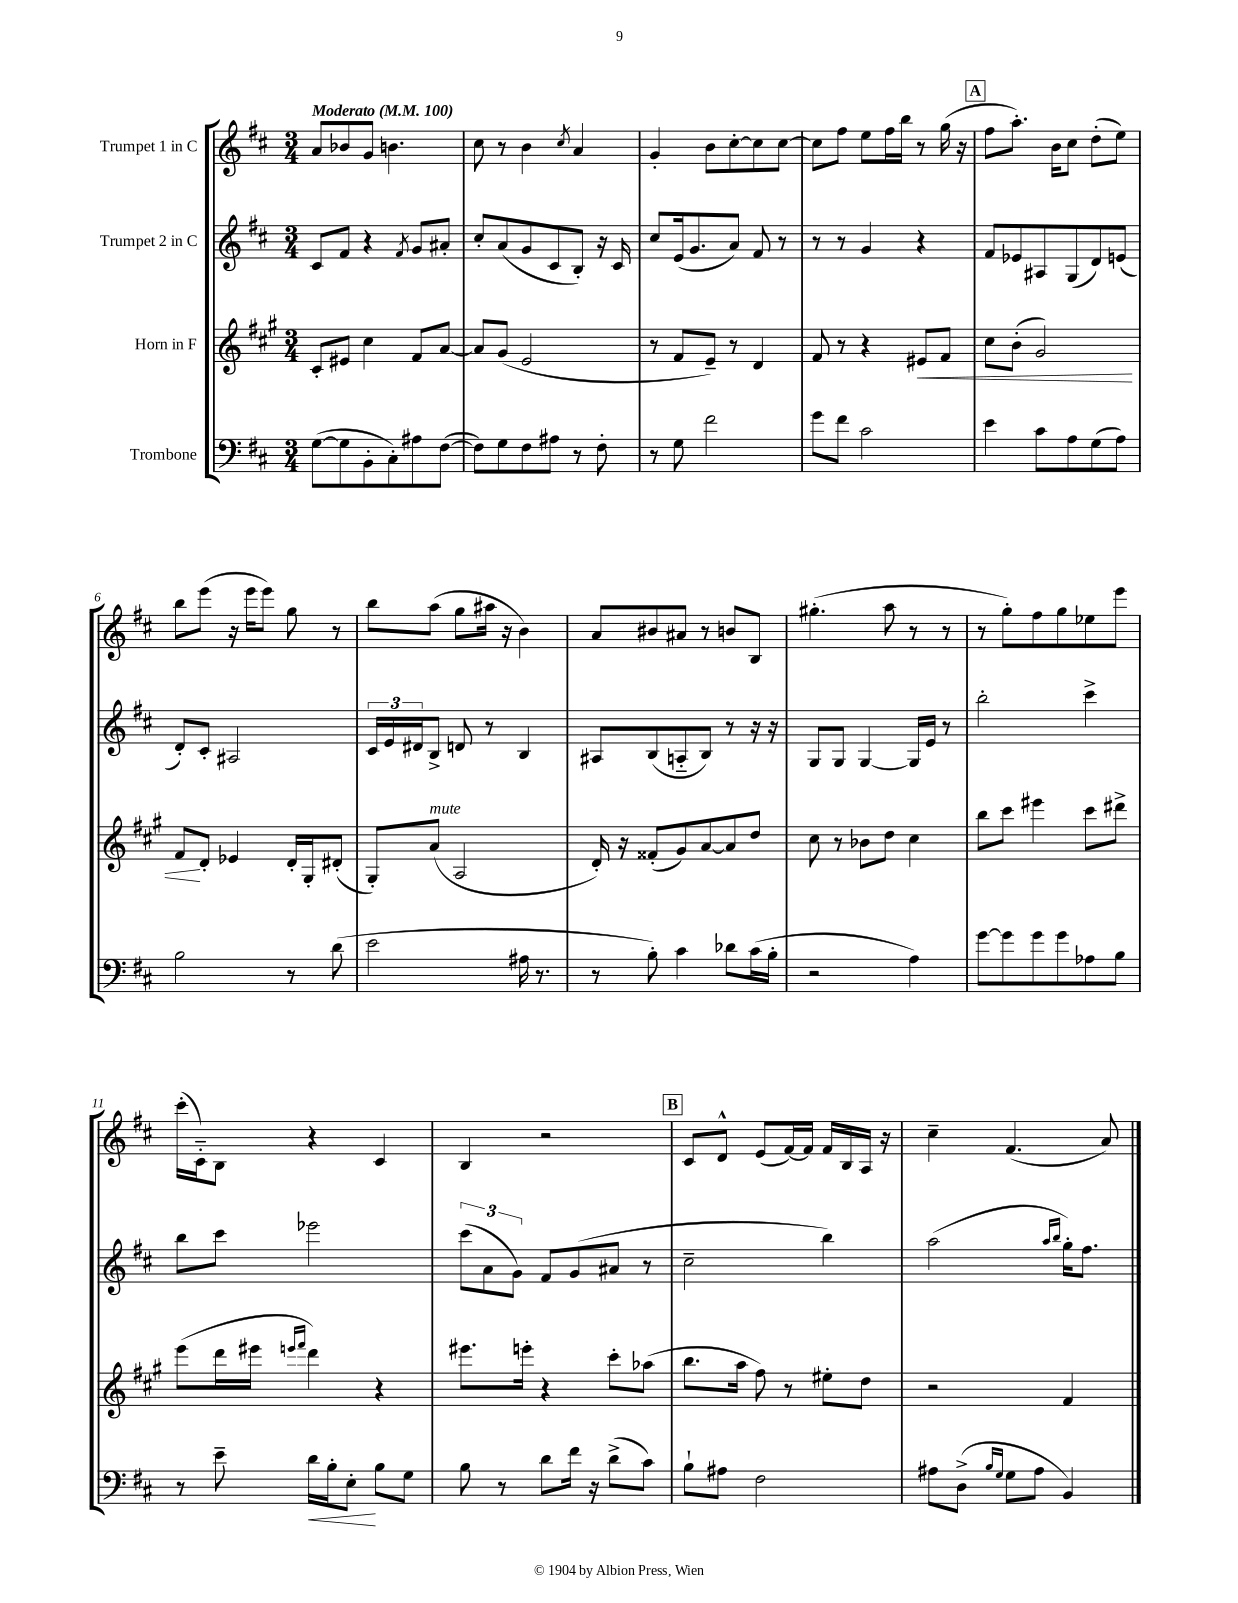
<<
\new StaffGroup <<
\new Staff = "s0" \with { instrumentName = "Trumpet 1 in C" } {
    \clef treble \key d \major \numericTimeSignature \time 3/4 \tempo "Moderato" 4 = 100
    a'8 bes'8 g'8 b'4. |
    cis''8 r8 b'4 \acciaccatura { cis''8 } a'4 |
    g'4-. b'8 cis''8~-. cis''8 cis''8~ |
    cis''8 fis''8 e''8 fis''16 b''16 r8 g''16( r16 |
    \mark \markup { \box "A" } fis''8 a''8.-.) b'16 cis''8 d''8-.( e''8) |
    b''8 e'''8( r16 e'''16 e'''8) g''8 r8 |
    b''8 a''8( g''8 ais''16 r16 b'4) |
    a'8 bis'8 ais'8 r8 b'8 b8 |
    gis''4.-.( a''8 r8 r8 |
    r8 g''8-.) fis''8 g''8 ees''8 e'''8 |
    cis'''16-.( cis'16-_) b8 r4 cis'4 |
    b4 r2 |
    \mark \markup { \box "B" } cis'8 d'8-^ e'8( fis'16~) fis'16 fis'16 b16 a16 r16 |
    cis''4-- fis'4.( a'8) \bar "|." |
}
\new Staff = "s1" \with { instrumentName = "Trumpet 2 in C" } {
    \clef treble \key d \major \numericTimeSignature \time 3/4
    cis'8 fis'8 r4 \acciaccatura { fis'8 } g'8 ais'8-. |
    cis''8-. a'8( g'8 cis'8 b8-.) r16 cis'16 |
    cis''8 e'16( g'8. a'8) fis'8 r8 |
    r8 r8 g'4 r4 |
    \mark \markup { \box "A" } fis'8 ees'8 ais8 g8( d'8) e'8( |
    d'8-.) cis'8-. ais2 |
    \tuplet 3/2 { cis'16 e'16 dis'16 } b8-> d'8 r8 b4 |
    ais8 b8( a8-_ b8) r8 r16 r16 |
    g8 g8 g4~ g16 e'16 r8 |
    b''2-. cis'''4-> |
    b''8 cis'''8 ees'''2 |
    \tuplet 3/2 { cis'''8( a'8 g'8) } fis'8 g'8( ais'8 r8 |
    \mark \markup { \box "B" } cis''2-- b''4) |
    a''2( \grace { a''16 b''16 } g''16-.) fis''8. \bar "|." |
}
\new Staff = "s2" \with { instrumentName = "Horn in F" } {
    \clef treble \key a \major \numericTimeSignature \time 3/4
    cis'8-. eis'8 cis''4 fis'8 a'8~ |
    a'8 gis'8( e'2 |
    r8 fis'8 e'8--) r8 d'4 |
    fis'8 r8 r4 eis'8\< fis'8 |
    \mark \markup { \box "A" } cis''8 b'8-.( gis'2) |
    fis'8\! d'8-. ees'4 d'16-. gis16-. dis'8-.( |
    gis8-.) a'8^\markup { \italic "mute" }( a2 |
    d'16-.) r16 fisis'8-.( gis'8) a'8~ a'8 d''8 |
    cis''8 r8 bes'8 d''8 cis''4 |
    b''8 cis'''8 eis'''4 cis'''8 dis'''8-> |
    e'''8( d'''16 eis'''16 \grace { e'''16 fis'''16 } d'''4) r4 |
    eis'''8. e'''16-. r4 cis'''8-. aes''8( |
    \mark \markup { \box "B" } b''8. a''16 fis''8) r8 eis''8-. d''8 |
    r2 fis'4 \bar "|." |
}
\new Staff = "s3" \with { instrumentName = "Trombone" } {
    \clef bass \key d \major \numericTimeSignature \time 3/4
    g8~( g8 b,8-. cis8-.) ais8 fis8~( |
    fis8) g8 fis8 ais8 r8 fis8-. |
    r8 g8 fis'2 |
    g'8 fis'8 cis'2 |
    \mark \markup { \box "A" } e'4 cis'8 a8 g8( a8) |
    b2 r8 d'8( |
    e'2 ais16 r8. |
    r8 b8-.) cis'4 des'8 cis'16( b16-. |
    r2 a4) |
    g'8~ g'8 g'8 g'8 aes8 b8 |
    r8 e'8-- d'16\< b16-. e8-.\! b8 g8 |
    b8 r8 d'8 fis'16 r16 d'8->( cis'8) |
    \mark \markup { \box "B" } b8-! ais8 fis2 |
    ais8 d8->( \grace { b16 g16 } g8 ais8 b,4) \bar "|." |
}
>>
>>
